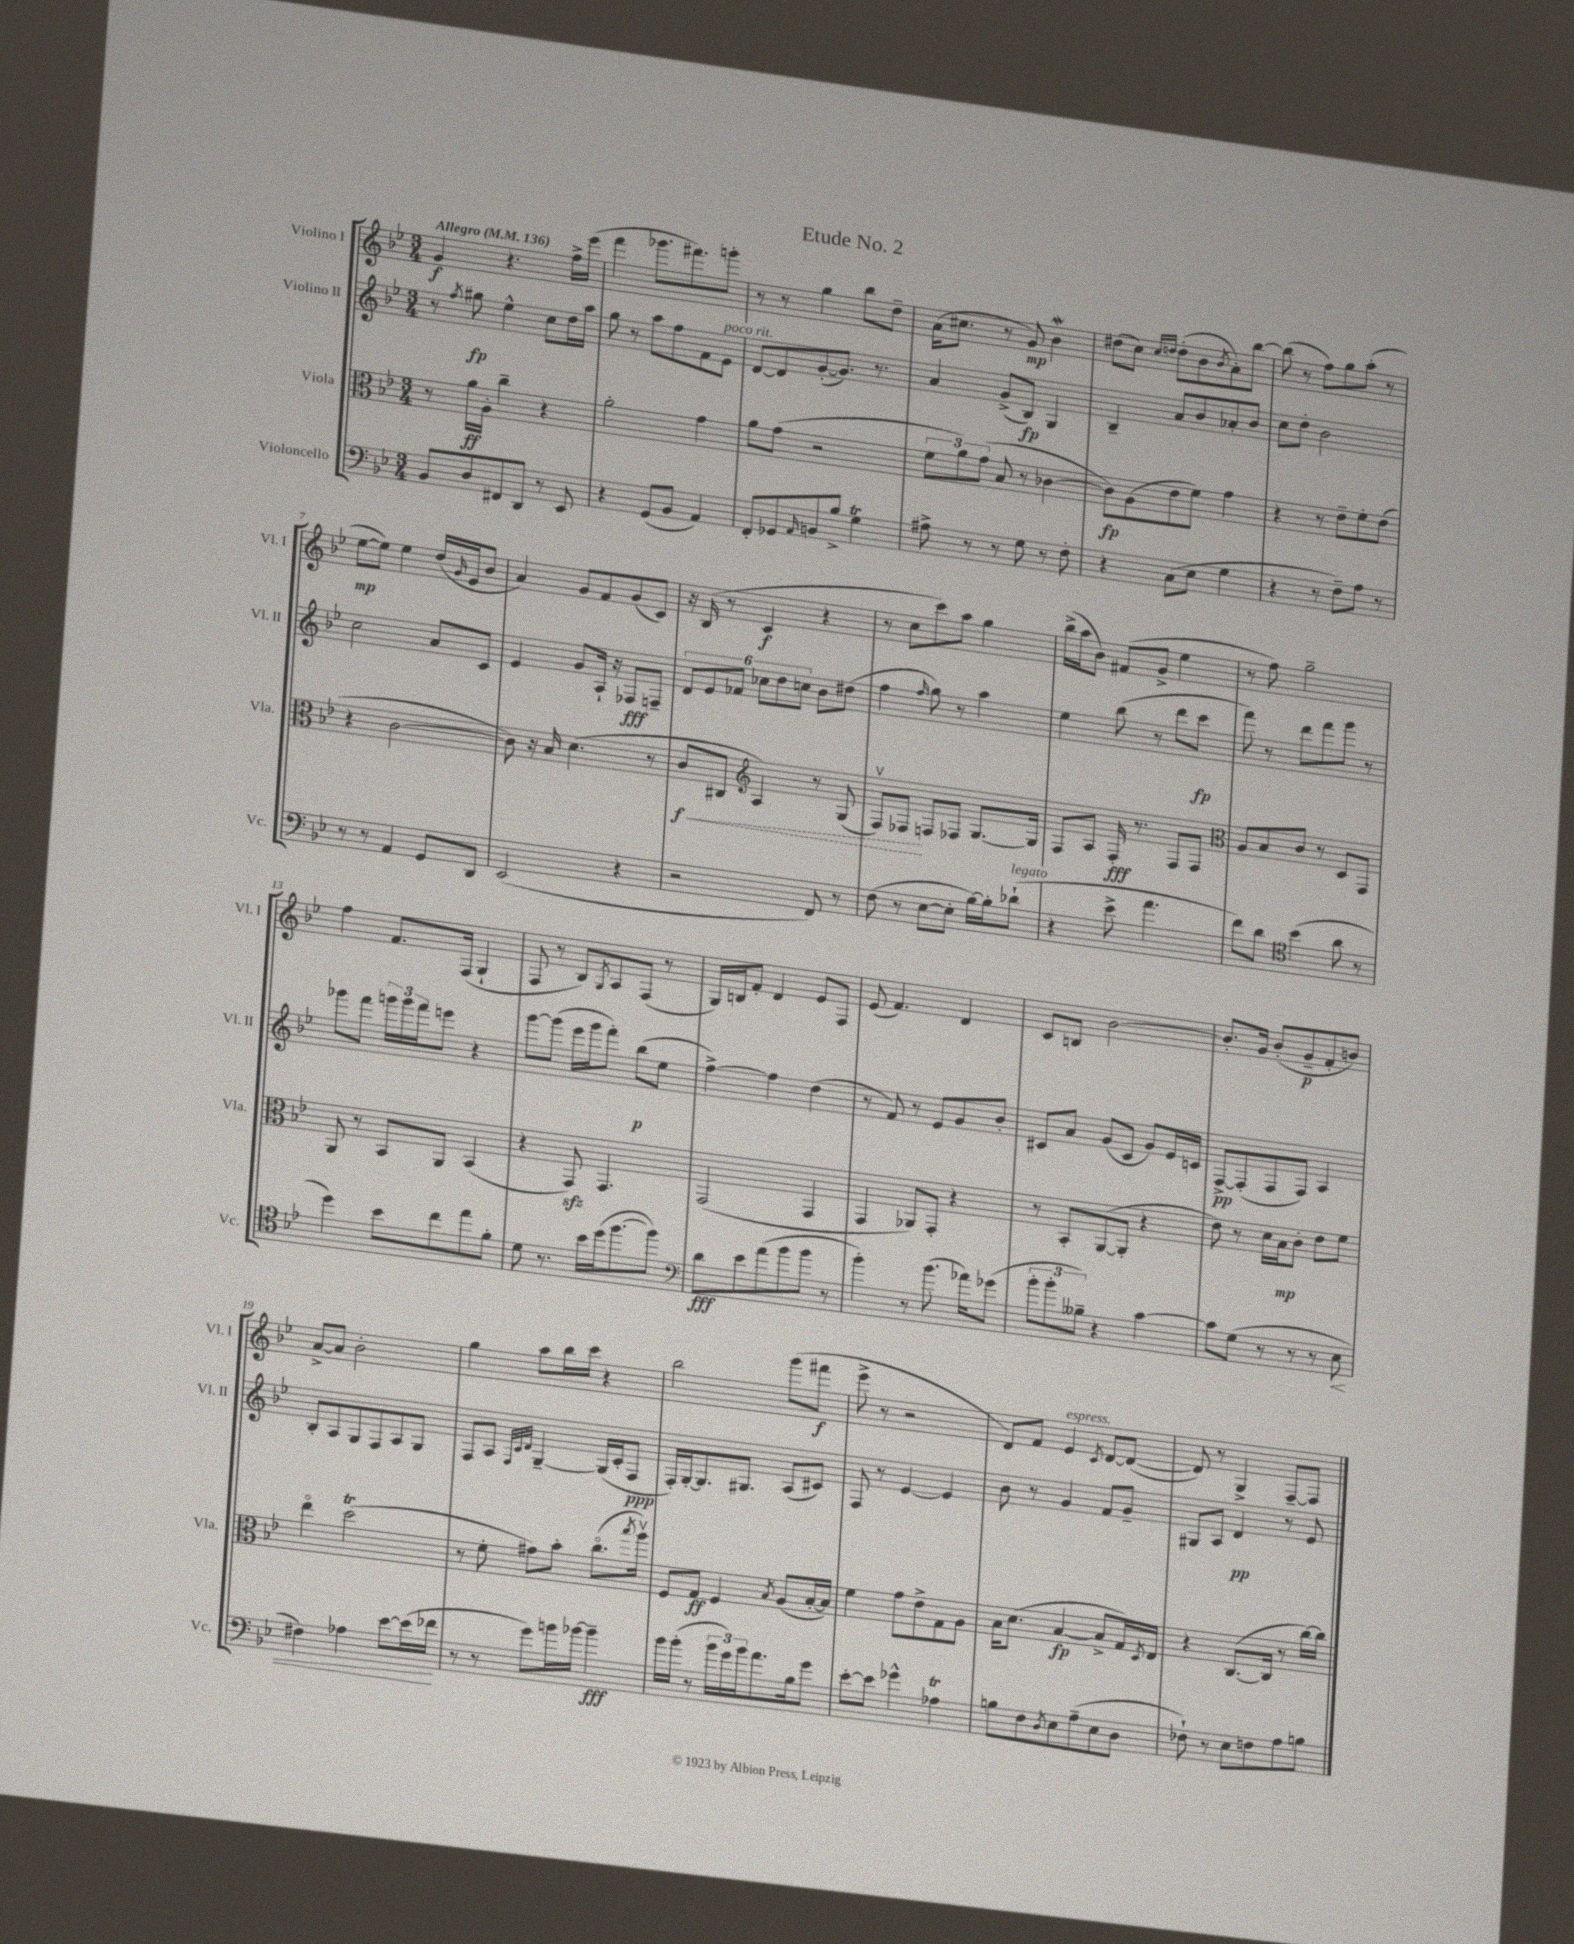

**kern	**dynam	**kern	**dynam	**kern	**dynam	**kern	**dynam
*part4	*part4	*part3	*part3	*part2	*part2	*part1	*part1
*staff4	*staff4	*staff3	*staff3	*staff2	*staff2	*staff1	*staff1
*I"Violoncello	*	*I"Viola	*	*I"Violino II	*	*I"Violino I	*
*I'Vc.	*	*I'Vla.	*	*I'Vl. II	*	*I'Vl. I	*
*clefF4	*	*clefC3	*	*clefG2	*	*clefG2	*
*k[b-e-]	*	*k[b-e-]	*	*k[b-e-]	*	*k[b-e-]	*
*M3/4	*	*M3/4	*	*M3/4	*	*M3/4	*
*MM136	*	*MM136	*	*MM136	*	*MM136	*
=1	=1	=1	=1	=1	=1	=1	=1
!	!	!	!	!	!	!LO:TX:a:B:t=Allegro	!
8BB-/L	.	8r	.	8r	.	4g/	f
.	.	.	.	8qff/	.	.	.
8D/	.	16a\LL	ff	8gg#X\	fp	.	.
.	.	16A'\JJ	.	.	.	.	.
8FF#X/	.	4cc~\	.	4ee-^^\	.	4.r	.
8DD/J	.	.	.	.	.	.	.
8r	.	4r	.	8cc\L	.	.	.
8EE-/	.	.	.	16dd\L	.	16ff^\LL	.
.	.	.	.	16aa\JJ	.	(16eee-\JJ	.
=2	=2	=2	=2	=2	=2	=2	=2
4r	.	2a'\	.	8gg\	.	4fff\	.
.	.	.	.	8r	.	.	.
(8GG/L	.	.	.	8aa\L	.	8.ggg-X\L	.
8BB-/J	.	.	.	8ff\	.	.	.
.	.	.	.	.	.	8.fff#X\)	.
4AA/)	.	4g\	.	8f\	.	.	.
!	!	!	!	!LO:TX:a:i:t=poco rit.	!	!	!
.	.	.	.	8e-\J	.	8gggn'\J	.
=3	=3	=3	=3	=3	=3	=3	=3
8FF'/L	.	8a\L	.	[8d/L	.	8r	.
8GG-X/	.	(8g\J	.	8d/]	.	8r	.
16qqAA/	.	.	.	.	.	.	.
8BBn/	.	2r	.	([8g'/	.	4gg\	.
8B-^/J	.	.	.	8.g/J])	.	.	.
4GT\	.	.	.	.	.	8bb-\L	.
.	.	.	.	8.r	.	.	.
.	.	.	.	.	.	8dd~\J	.
=4	=4	=4	=4	=4	=4	=4	=4
8A#X^\	.	12f\L	.	4a/	.	(16a\KL	.
.	.	.	.	.	.	8.cc#X\J	.
.	.	12a\)	.	.	.	.	.
8r	.	.	.	.	.	.	.
.	.	(12g\J	.	.	.	.	.
8r	.	8B-/	.	(8g^/L	.	8r	.
8G\	.	8r	.	8B-/J)	fp	8g/)	mp
8r	.	[4c-X\	.	4G/	.	4b-w\	.
8F'\	.	.	.	.	.	.	.
=5	=5	=5	=5	=5	=5	=5	=5
4r	.	8c-\L])	fp	4B-~/	.	(8dd#X\L	.
.	.	(8A\	.	.	.	8cc\J)	.
.	.	.	.	.	.	16qqcc/LL	.
.	.	.	.	.	.	16qqddn/JJ	.
(8C\L	.	8e-\	.	8a/L	.	(8dd'\L	.
8E-\J	.	8f\J)	.	8b-/	.	8b-\	.
.	.	.	.	.	.	8qb-/	.
4G\	.	4g\	.	8a-X'/	.	8a'\)	.
.	.	.	.	8b-/J	.	[8bb-\J	.
=6	=6	=6	=6	=6	=6	=6	=6
4r	.	4r	.	8cc\L	.	(8bb-\]	.
.	.	.	.	8dd'\J	.	8r	.
8r	.	8r	.	2b-\	.	8ff\L)	.
8F~\L)	.	8e-~\L	.	.	.	8gg\	.
8A\J	.	8f'\	.	.	.	(8aa'\J	.
8r	.	(8e-\J	.	.	.	8r	.
!!LO:LB:g=z
=7	=7	=7	=7	=7	=7	=7	=7
8r	.	4r	.	2cc\	.	[8ee-\L	mp
8r	.	.	.	.	.	8ee-\J])	.
4AA/	.	[2c\	.	.	.	4ee-\	.
8GG/L	.	.	.	8a/L	.	(16dd/LL	.
.	.	.	.	.	.	16qqg/	.
.	.	.	.	.	.	16e-/J	.
8DD/J	.	.	.	8c/J	.	8b-/J	.
=8	=8	=8	=8	=8	=8	=8	=8
(2EE-/	.	8c\])	.	4e-/	.	4a/)	.
.	.	16r	.	.	.	.	.
.	.	16B-/	.	.	.	.	.
.	.	(4.d\	.	8g/L	.	8g/L	.
.	.	.	.	16A`/Jk	.	8f/	.
.	.	.	.	16r	.	.	.
4r	.	.	.	8F-X/L	fff	(8g/	.
.	.	8r	.	8Fn~/J	.	8c/J)	.
=9	=9	=9	=9	=9	=9	=9	=9
!	!	!	!LO:HP:b	!	!	!	!
2r	.	8c/L	< f	12d/L	.	16r	.
.	.	.	.	.	.	(16B-/	.
.	.	.	.	12e-/	.	.	.
.	.	8C#X/J	.	.	.	8r	.
.	.	.	.	12f-X/J	.	.	.
*	*	*clefG2	*	*	*	*	*
.	.	4A/)	.	12cc-X\L	.	4c/	f
.	.	.	.	12dd\	.	.	.
.	.	.	.	12ccn\J	.	.	.
8FF/)	.	8r	.	8b-\L	.	4r	.
8r	.	(8G/	.	(8dd#X\J	.	.	.
=10	=10	=10	=10	=10	=10	=10	=10
(8F\	.	8Fv/L)	.	4ff\	.	8r	.
8r	.	8F-X/J	.	.	.	8cc\L	.
.	.	.	.	16qqff/	.	.	.
[8E-\L	.	8Fn/L	[	8gg\)	.	8ccc\)	.
8E-'\J]	.	8F-X/J	.	8r	.	8aa\J	.
[16B-\LL)	.	[8.G/L	.	4aa\	.	4gg\	.
16B-'\J]	.	.	.	.	.	.	.
!LO:TX:a:i:t=legato	!	!	!	!	!	!	!
(8d-X`\J	.	.	.	.	.	.	.
.	.	16G/Jk]	.	.	.	.	.
=11	=11	=11	=11	=11	=11	=11	=11
4r	.	8F/L	.	4ee-\	.	(16bb-^\LL	.
.	.	.	.	.	.	16aa\J	.
.	.	8A/J	.	.	.	8b-\J)	.
8e-^\	.	16F'/	fff	(8bb-\	.	(8f#X/L	.
.	.	8.r	.	.	.	.	.
4.a\	.	.	.	8r	.	8g^/J	.
.	.	8F/L	.	8ddd\L	.	4ee-\	.
.	.	8F/J	.	8ccc\J	fp	.	.
=12	=12	=12	=12	=12	=12	=12	=12
*	*	*clefC3	*	*	*	*	*
8f\L)	.	8A/L	.	8fff\)	.	8r	.
8d\J	.	8B-/	.	8r	.	8ff\)	.
*clefC4	*	*	*	*	*	*	*
(4b-\	.	8c/J	.	8ddd\L	.	2gg~\	.
.	.	8r	.	8fff\	.	.	.
8a\	.	8D/L	.	8ggg\J	.	.	.
8r	.	8GG/J	.	8r	.	.	.
!!LO:LB:g=z
=13	=13	=13	=13	=13	=13	=13	=13
4dd\)	.	8AA/	.	8ggg-X\L	.	4ff\	.
.	.	8r	.	8fff\J	.	.	.
8b-\L	.	8BB-/L	.	24gggn\LL	.	8.f/L	.
.	.	.	.	24ggg\	.	.	.
.	.	.	.	24fff\J	.	.	.
8cc\	.	8AA/J	.	8eeen\J	.	.	.
.	.	.	.	.	.	(16F/Jk	.
8ee-\	.	(4BB-/	.	4r	.	4G`/	.
8f'\J	.	.	.	.	.	.	.
=14	=14	=14	=14	=14	=14	=14	=14
8d\	.	4r	.	[8ggg\L	.	8F/	.
8.r	.	.	.	(8ggg\J]	.	8r	.
.	.	8GGzz/)	.	16eee-\LL	.	8B-/L)	.
16b-\LL	.	.	.	16ggg\J	.	.	.
.	.	.	.	.	.	8qG/	.
(16dd\J	.	4.GG/	.	8fff'\J)	.	8A/	.
[8.ff\	.	.	.	.	.	.	.
.	.	.	.	(8bb-\L	p	(8F/J	.
8ff\J])	.	.	.	8ee-\J	.	8r	.
=15	=15	=15	=15	=15	=15	=15	=15
*clefF4	*	*	*	*	*	*	*
8d\L	fff	(2GG/	.	[4ff^\)	.	16G/LL)	.
.	.	.	.	.	.	16Bn/J	.
8e-\	.	.	.	.	.	8f'/J	.
(8a\	.	.	.	4ff\]	.	4d/	.
8b-\	.	.	.	.	.	.	.
8b-\J	.	4GG/	.	(4dd\	.	8e-/L	.
8r	.	.	.	.	.	8F/J	.
=16	=16	=16	=16	=16	=16	=16	=16
4b-'\)	.	4GG/	.	8r	.	(8e-/	.
.	.	.	.	8f/)	.	4.f/)	.
8r	.	8AA-X/L)	.	8r	.	.	.
(8.b-\	.	8GG'/J	.	8e-/L	.	.	.
.	.	4r	.	8g/	.	4d/	.
16a-X\KL)	.	.	.	.	.	.	.
(8g-X\J	.	.	.	8b-'/J	.	.	.
=17	=17	=17	=17	=17	=17	=17	=17
12b-'\L	.	8r	.	8c#X/L	.	8c/L	.
12b-'\	.	.	.	.	.	.	.
.	.	8BB-'/L	.	8a/J	.	8Bn/J	.
12B--X~\J)	.	.	.	.	.	.	.
4r	.	([8AA/	.	(8g/L	.	[2b-\	.
.	.	8AA'/J]	.	8c#/J	.	.	.
[4c\	.	4r	.	8g/L)	.	.	.
.	.	.	.	16e-/L	.	.	.
.	.	.	.	16cn/JJ	.	.	.
=18	=18	=18	=18	=18	=18	=18	=18
8c\L]	.	8e-\)	.	[8F^/L	pp	8.b-'/L]	.
(8G\J	.	8r	.	(8F'/]	.	.	.
.	.	.	.	.	.	16g/Jk	.
8r	.	16d\LL	.	8F/	.	(8b-'/L	.
.	.	16B-\J	mp	.	.	.	.
8r	.	8c'\J	.	8F/J)	.	8g~/	p
8r	.	8e-\L	.	4A/	.	8f'/	.
!	!LO:HP:b	!	!	!	!	!	!
8E-\	<	8f\J	.	.	.	8bn/J)	.
!!LO:LB:g=z
=19	=19	=19	=19	=19	=19	=19	=19
4F#X\)	.	4ee-\	.	8B-'/L	.	[8a^/L	.
.	.	.	.	8A/	.	8a/J]	.
4A-X\	.	(2ddt\	.	8G/	.	2b-'\	.
.	.	.	.	8F/	.	.	.
[8e-\L	.	.	.	8A/	.	.	.
(16e-\L]	.	.	.	8G/J	.	.	.
16f-X\JJ	.	.	.	.	.	.	.
.	[	.	.	.	.	.	.
=20	=20	=20	=20	=20	=20	=20	=20
8r	.	8r	.	8F/L	.	4gg\	.
8r	.	8f'\	.	8A/J	.	.	.
.	.	.	.	32qqF/LLL	.	.	.
.	.	.	.	32qqc/	.	.	.
.	.	.	.	32qqd/JJJ	.	.	.
8g\L)	.	8g#X\L)	.	[4G~/	.	8aa\L	.
16bn\L	.	8b-'\J	.	.	.	16bb-\L	.
[16b-X\JJ	.	.	.	.	.	16ccc\JJ	.
4b-~\]	fff	(8.cc\L	.	(16G/LL]	.	4r	.
.	.	.	.	16c'/J	.	.	.
.	.	.	.	8F/J	ppp	.	.
.	.	8qbb-/	.	.	.	.	.
.	.	16aav\Jk)	.	.	.	.	.
=21	=21	=21	=21	=21	=21	=21	=21
16b-\LL	.	8F/L	.	16F'/LL)	.	2bb-\	.
(16b-'\JJ	.	.	.	[16G'/J	.	.	.
8r	.	8G/J	ff	8.G/]	.	.	.
24b-\LL	.	4F/	.	.	.	.	.
24g\)	.	.	.	.	.	.	.
.	.	.	.	8.G#X/J	.	.	.
24b-\J	.	.	.	.	.	.	.
8.a\	.	.	.	.	.	.	.
.	.	8qB-/	.	.	.	.	.
.	.	(8A/L	.	(8A/L	.	(8ggg\L	.
16B-\k	.	.	.	.	.	.	.
8g\J	.	[16B-'/L	.	8c#X/J)	.	8fff#X\J	f
.	.	16B-/JJ])	.	.	.	.	.
=22	=22	=22	=22	=22	=22	=22	=22
[8e-'\L	.	4f\	.	8F/	.	8eee-^\	.
8e-\J]	.	.	.	8r	.	8r	.
4g-X^^\	.	8g\L	.	[4e-/	.	2r	.
.	.	8e-^\	.	.	.	.	.
4A-XT\	.	8G\	.	4e-/]	.	.	.
.	.	8A\J	.	.	.	.	.
=23	=23	=23	=23	=23	=23	=23	=23
8Bn\L	.	16B-\KL	.	8b-\	.	8d/L)	.
.	.	(8.d\J	.	.	.	.	.
8F\	.	.	.	8r	.	8f/J	.
8qD/	.	.	.	.	.	.	.
!	!	!	!	!	!	!LO:TX:a:i:t=espress.	!
8E-\	.	[4B-/	fp	4g/	.	4e-/	.
(8A~\	.	.	.	.	.	.	.
.	.	.	.	.	.	8qc/	.
8E-\	.	8B-^/L]	.	8f/L	.	[8d/L	.
8D\J	.	16G/L)	.	8g~/J	.	(8d/J_	.
.	.	8qD/	.	.	.	.	.
.	.	16E-/JJ	.	.	.	.	.
=24	=24	=24	=24	=24	=24	=24	=24
8F-X`\)	.	4r	.	8G#X/L	.	8d/])	.
8r	.	.	.	8A/J	.	8r	.
8E-\L	.	([8.C/L	.	4d/	pp	4G^/	.
8Fn\	.	.	.	.	.	.	.
.	.	16C/Jk]	.	.	.	.	.
8A\	.	8r	.	8r	.	[8F~/L	.
8Bn\J	.	[16cc\LL)	.	8e-/	.	8F/J]	.
.	.	16cc\JJ]	.	.	.	.	.
==	==	==	==	==	==	==	==
*-	*-	*-	*-	*-	*-	*-	*-
